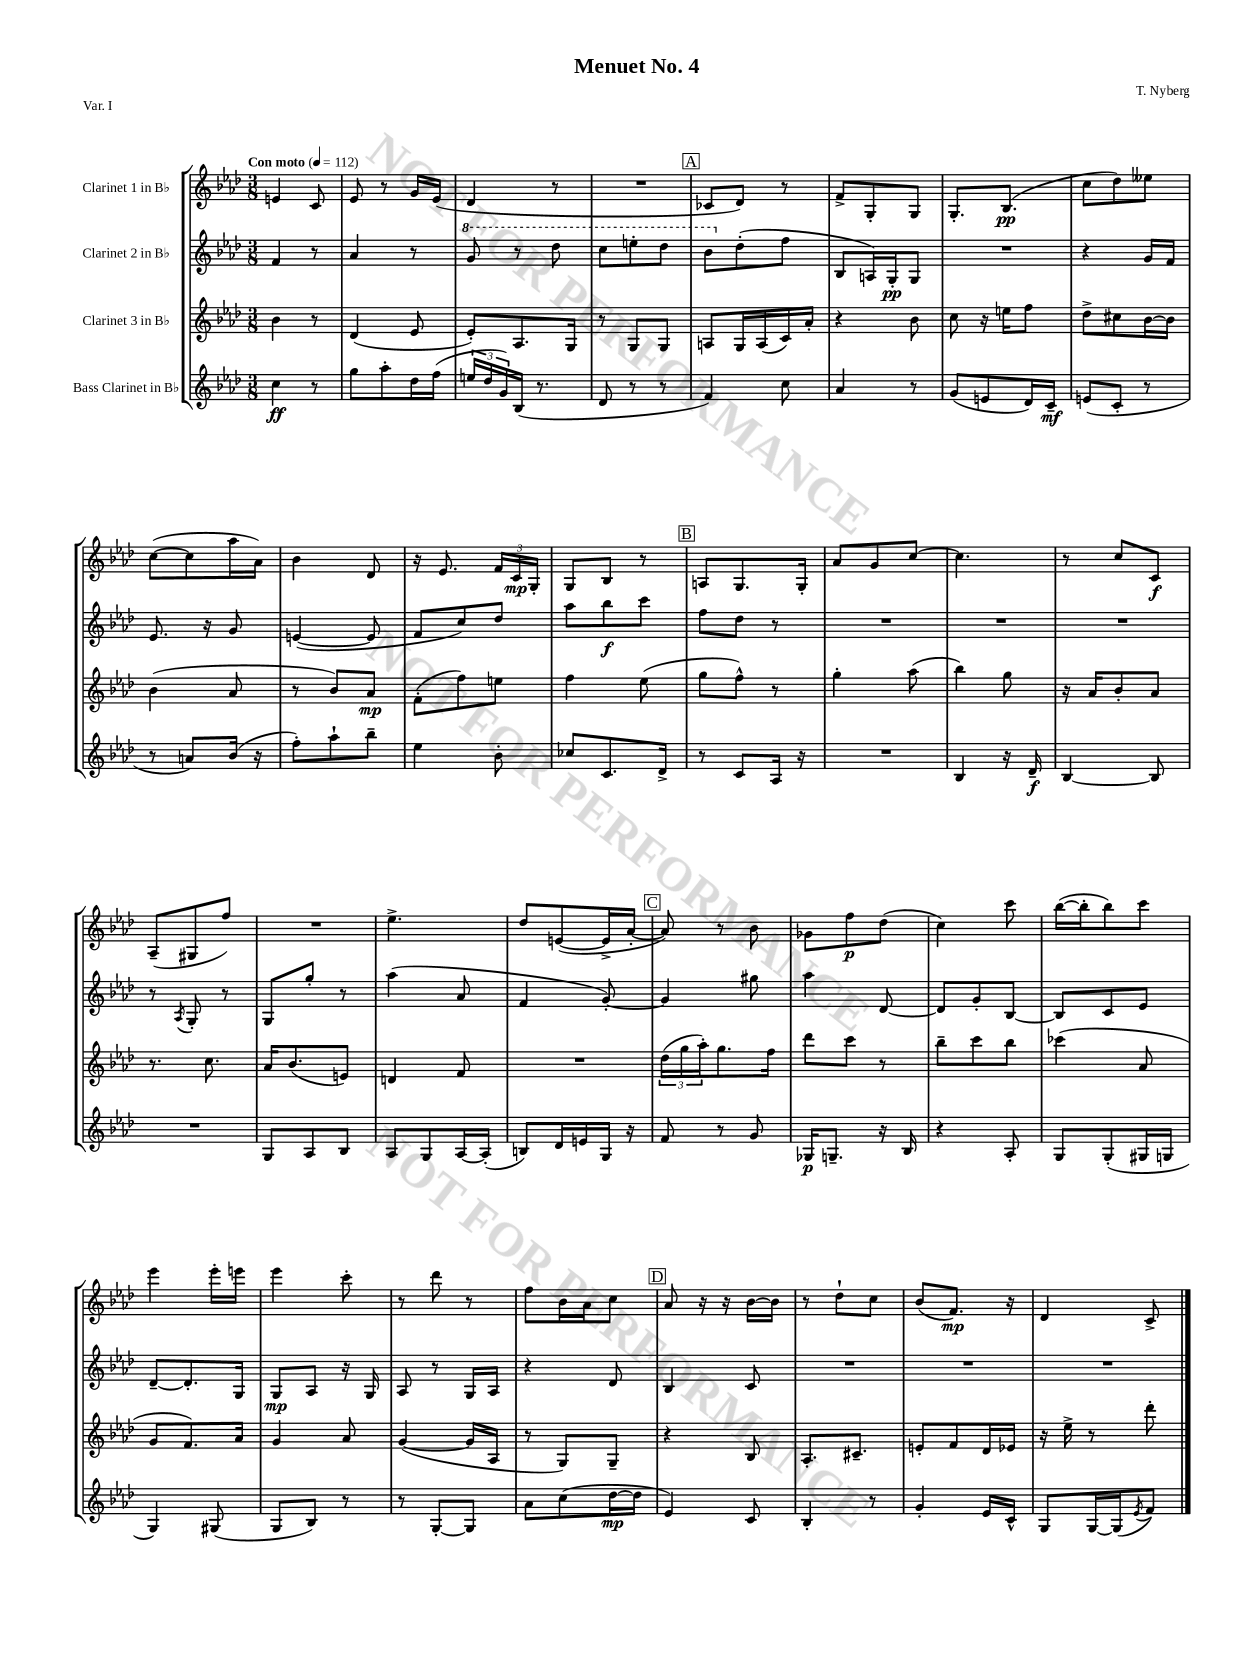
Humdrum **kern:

**kern	**kern	**kern	**kern
*staff4	*staff3	*staff2	*staff1
*clefG2	*clefG2	*clefG2	*clefG2
*k[b-e-a-d-]	*k[b-e-a-d-]	*k[b-e-a-d-]	*k[b-e-a-d-]
*M3/8	*M3/8	*M3/8	*M3/8
*MM112	*MM112	*MM112	*MM112
4cc\	4b-\	4f/	4e/
8r	8r	8r	8c/
=	=	=	=
8gg\L	(4d-/	4a-/	8e-/
8aa-'\	.	.	8r
16dd-\L	8e-/	8r	16g/LL
(16ff\JJ	.	.	(16e-/JJ
=	=	=	=
24ee/LL	8e-'/L)	8gg/	4d-/
24dd-/	.	.	.
24g/)	.	.	.
(16B-/JJ	8.A-/	8r	.
8.r	.	.	.
.	.	8ddd-\	8r
.	16G/Jk	.	.
=	=	=	=
8d-/	8r	8ccc\L	4.r
8r	8G/L	8eee'\	.
8r	8G/J	8ddd-\J	.
=	=	=	=
4f/)	8A/L	8bb-\L	8c-/L
.	16G/L	(8dd-'\	8d-/J)
.	(16A/	.	.
8cc\	16c/)	8ff\J	8r
.	16a-'/JJ	.	.
=	=	=	=
4a-/	4r	8B-/L	8f^/L
.	.	16A/L)	8G'/
.	.	16G'/J	.
8r	8b-\	8G/J	8G/J
=	=	=	=
(8g/L	8cc\	4.r	8.G'/L
8e/	16r	.	.
.	16ee\LK	.	(8.B-/J
16d-/L)	8ff\J	.	.
16c~/JJ	.	.	.
=	=	=	=
(8e/L	8dd-^\L	4r	8cc\L
8c'/J	8cc#\	.	8dd-\)
8r	[16b-\L	16g/LL	8ee--\J
.	16b-\]JJ	16f/JJ	.
=	=	=	=
8r	(4b-\	8.e-/	([8cc\L
8a/L)	.	.	8cc\]
.	.	16r	.
(16b-/Jk	8a-/	8g/	16aa-\L
16r	.	.	16a-\JJ)
=	=	=	=
8ff'\L)	8r	([4e/	4b-\
8aa-`\	8b-/L)	.	.
8bb-~\J	8a-/J	8e/]	8d-/
=	=	=	=
4ee-\	(8f'\L	8f/L	16r
.	.	.	8.e-/
.	8ff\)	8cc/)	.
8b-'\	8ee\J	8dd-/J	24f/LL
.	.	.	24c/
.	.	.	24G'/JJ
=	=	=	=
8cc-/L	4ff\	8aa-\L	8G/L
8.c/	.	8bb-\	8B-/J
.	(8ee-\	8ccc\J	8r
16d-^/Jk	.	.	.
=	=	=	=
8r	8gg\L	8ff\L	8A/L
8c/L	8ff^^\J)	8dd-\J	8.G/
16A-/Jk	8r	8r	.
16r	.	.	16G'/Jk
=	=	=	=
4.r	4gg'\	4.r	8a-/L
.	.	.	8g/
.	(8aa-\	.	[8cc/J
=	=	=	=
4B-/	4bb-\)	4.r	4.cc\]
16r	8gg\	.	.
16d-~/	.	.	.
=	=	=	=
[4B-/	16r	4.r	8r
.	16a-/LK	.	.
.	8b-'/	.	8cc/L
8B-/]	8a-/J	.	8c/J
=	=	=	=
4.r	8.r	8r	(8A-~/L
.	.	8qA-/	.
.	.	8G'/	8G#/
.	8.cc\	.	.
.	.	8r	8ff/J)
=	=	=	=
8G/L	16a-/LK	8G/L	4.r
.	(8.b-/	.	.
8A-/	.	8gg'/J	.
8B-/J	8e/J)	8r	.
=	=	=	=
8A-/L	4d/	(4aa-\	4.ee-^\
8G/	.	.	.
[16A-/L	8f/	8a-/	.
(16A-'/]JJ	.	.	.
=	=	=	=
8B/L)	4.r	4f/	8dd-/L
16d-/L	.	.	([8e/
16e/	.	.	.
16G/JJ	.	[8g'/)	16e^/]L
16r	.	.	[16a-'/JJ
=	=	=	=
8f/	(24dd-\LL	4g/]	8a-/])
.	24gg\	.	.
.	24aa-'\J)	.	.
8r	8.gg\	.	8r
8g/	.	8gg#\	8b-\
.	16ff\Jk	.	.
=	=	=	=
16G-/LK	8ddd-\L	4aa-\	8g-\L
8.G~/J	.	.	.
.	8ccc\J	.	8ff\
16r	8r	[8d-/	(8dd-\J
16B-/	.	.	.
=	=	=	=
4r	8bb-~\L	8d-/]L	4cc\)
.	8ccc\	8g'/	.
8A-'/	8bb-\J	[8B-/J	8ccc\
=	=	=	=
8G/L	(4ccc-\	8B-/]L	([16bb-\LL
.	.	.	16bb-'\]J
(8G'/	.	8c/	8bb-\)
16G#/L	8a-/	8e-/J	8ccc\J
16G/JJ	.	.	.
=	=	=	=
4G/)	8g/L	[8d-~/L	4eee-\
.	8.f/)	8.d-'/]	.
(8G#/	.	.	16eee-'\LL
.	16a-/Jk	16G/Jk	16eee\JJ
=	=	=	=
8G/L	4g/	8G/L	4eee-\
8B-/J)	.	8A-/J	.
8r	8a-/	16r	8ccc'\
.	.	16G/	.
=	=	=	=
8r	([4g/	8A-/	8r
[8G'/L	.	8r	8ddd-\
8G/]J	16g/]LL	16G/LL	8r
.	16A-/JJ	16A-/JJ	.
=	=	=	=
8a-\L	8r	4r	8ff\L
(8cc\	8G/L)	.	16b-\L
.	.	.	16a-\J
[16dd-\L	8G~/J	8d-/	8cc\J
16dd-\]JJ	.	.	.
=	=	=	=
4e-/)	4r	4B-/	8a-/
.	.	.	16r
.	.	.	16r
8c/	8B-/	8c/	[16b-\LL
.	.	.	16b-\]JJ
=	=	=	=
4B-'/	8.A-'/L	4.r	8r
.	.	.	8dd-`\L
.	8.c#~/J	.	.
8r	.	.	8cc\J
=	=	=	=
4g'/	8e'/L	4.r	(8b-/L
.	8f/	.	8.f/J)
16e-/LL	16d-/L	.	.
16c^^/JJ	16e-/JJ	.	16r
=	=	=	=
8G/L	16r	4.r	4d-/
.	16ee-^\	.	.
[16G/L	8r	.	.
(16G/]J	.	.	.
8qe-/	.	.	.
8f/J)	8ddd-'\	.	8c^/
==	==	==	==
*-	*-	*-	*-
